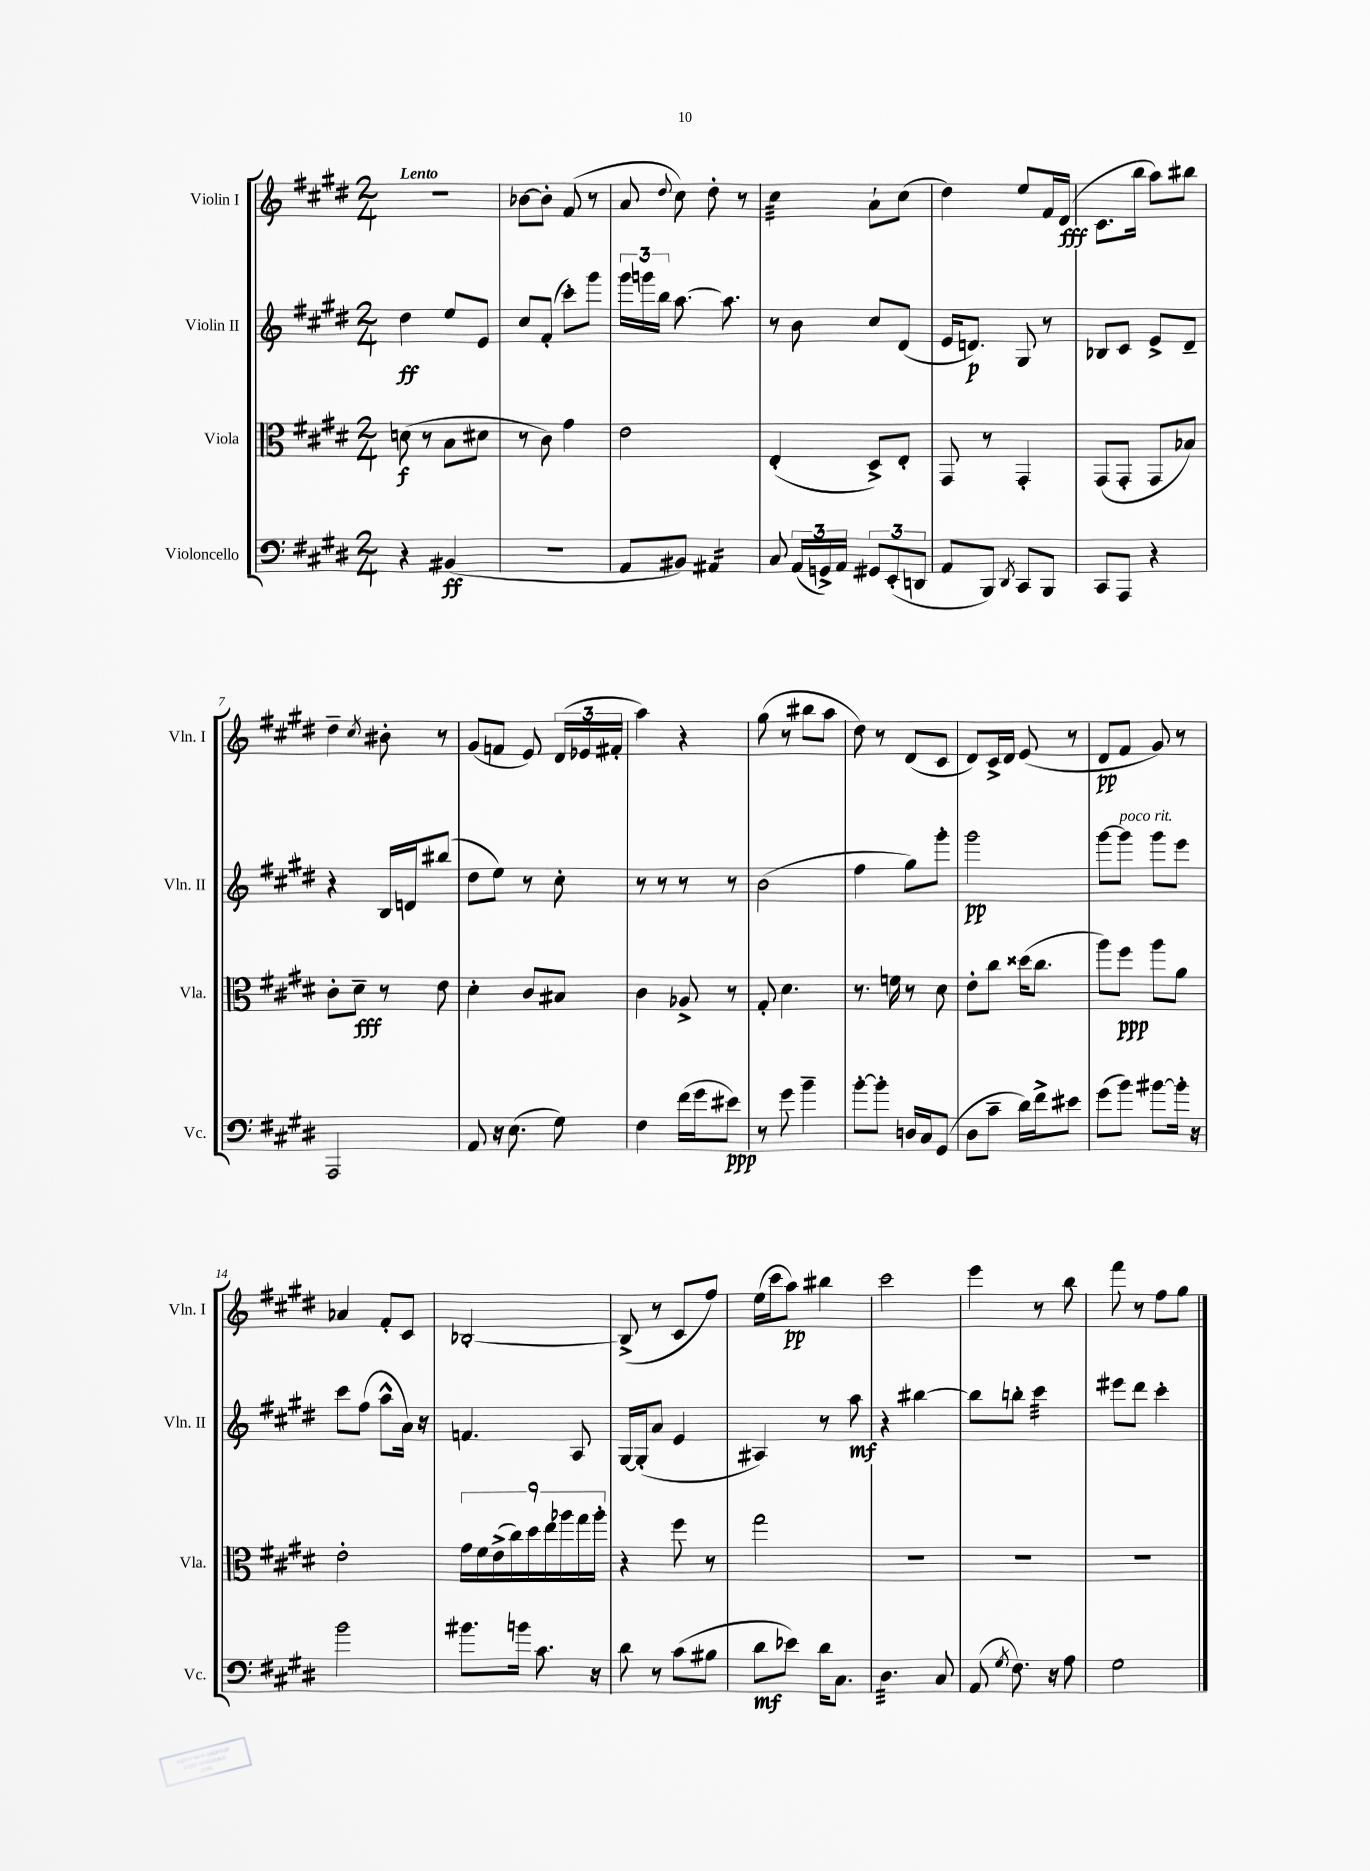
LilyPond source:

<<
\new StaffGroup <<
\new Staff = "s0" \with { instrumentName = "Violin I" shortInstrumentName = "Vln. I" } {
    \clef treble \key e \major \numericTimeSignature \time 2/4 \tempo "Lento"
    \autoBeamOff R2 |
    bes'8[~ bes'8]-. fis'8( r8 |
    a'8 \appoggiatura { dis''8 } cis''8) dis''8-. r8 |
    cis''4:32 a'8[-! cis''8]( |
    dis''4) e''8[ fis'16 dis'16]\fff( |
    cis'8.[ b''16] a''8[) bis''8] |
    dis''4-- \acciaccatura { cis''8 } bis'8-. r8 |
    gis'8[( f'8] e'8) \tuplet 3/2 { dis'16[( ees'16 fis'16]-. } |
    a''4) r4 |
    gis''8( r8 bis''8[ a''8] |
    dis''8) r8 dis'8[( cis'8] |
    dis'8[) cis'16-> dis'16] e'8( r8 |
    dis'8[\pp fis'8] gis'8) r8 |
    aes'4 fis'8[-. cis'8] |
    bes2~-. |
    bes8->( r8 cis'8[ fis''8]) |
    e''16[( cis'''16 a''8]\pp) bis''4 |
    cis'''2 |
    e'''4 r8 b''8 |
    fis'''8 r8 fis''8[ gis''8] \bar "|." |
}
\new Staff = "s1" \with { instrumentName = "Violin II" shortInstrumentName = "Vln. II" } {
    \clef treble \key e \major \numericTimeSignature \time 2/4
    \autoBeamOff dis''4\ff e''8[ e'8] |
    cis''8[ fis'8]-.( cis'''8[-.) gis'''8] |
    \tuplet 3/2 { gis'''16[ g'''16 b''16] } a''8.~ a''8. |
    r8 b'8 cis''8[ dis'8]( |
    e'16[ d'8.]\p) gis8 r8 |
    bes8[ cis'8] e'8[-> dis'8]-- |
    r4 b16[ d'16 bis''8]( |
    dis''8[ e''8]) r8 cis''8-. |
    r8 r8 r8 r8 |
    b'2( |
    fis''4 gis''8[) gis'''8]-. |
    gis'''2\pp |
    gis'''8[~ gis'''8]^\markup { \italic "poco rit." } gis'''8[ e'''8] |
    cis'''8[ fis''8]( a''8[-^ a'16]) r16 |
    f'4. a8 |
    gis16[~ gis16-.( a'8] e'4 |
    ais4) r8 a''8\mf |
    r4 bis''4~ |
    bis''8[ b''8]-. cis'''4:32 |
    eis'''8[ dis'''8] cis'''4-. \bar "|." |
}
\new Staff = "s2" \with { instrumentName = "Viola" shortInstrumentName = "Vla." } {
    \clef alto \key e \major \numericTimeSignature \time 2/4
    \autoBeamOff d'8\f( r8 b8[ dis'8] |
    r8 cis'8) gis'4 |
    e'2 |
    e4-.( dis8[->) e8]-. |
    gis,8 r8 gis,4-. |
    gis,8[( gis,8]-. gis,8[ bes8]) |
    cis'8[-. dis'8]--\fff r8 e'8 |
    dis'4-. cis'8[ bis8] |
    cis'4 aes8-> r8 |
    gis8-. dis'4. |
    r8. f'16 r8 dis'8 |
    e'8[-. cis''8] disis''16[( cis''8.] |
    a''8[) fis''8]\ppp a''8[ a'8] |
    e'2-. |
    \tuplet 9/8 { gis'16[ fis'16 e'16->( cis''16) dis''16 e''16 aes''16 gis''16 aes''16]-. } |
    r4 fis''8 r8 |
    gis''2 |
    R2 |
    R2 |
    R2 \bar "|." |
}
\new Staff = "s3" \with { instrumentName = "Violoncello" shortInstrumentName = "Vc." } {
    \clef bass \key e \major \numericTimeSignature \time 2/4
    \autoBeamOff r4 bis,4\ff( |
    R2 |
    a,8[ bis,8]) ais,4:16 |
    cis8 \tuplet 3/2 { a,16[( g,16->) a,16] } \tuplet 3/2 { gis,8[ e,8-.( d,8] } |
    a,8[ b,,8]) \acciaccatura { dis,8 } cis,8[ b,,8] |
    cis,8[ a,,8] r4 |
    a,,2 |
    a,8 r16 e8.( gis8) |
    fis4 fis'16[( gis'16 eis'8]\ppp) |
    r8 gis'8 b'4-- |
    b'8[~-. b'8]-. d16[ cis16 gis,8]( |
    dis8[ cis'8]-- dis'16[) fis'16-> eis'8] |
    gis'8[( b'8]) bis'8[~ bis'16]-. r16 |
    b'2 |
    bis'8.[ b'16] cis'8. r16 |
    dis'8 r8 cis'8[( bis8] |
    dis'8[\mf ees'8]) dis'16[ cis8.] |
    dis4.:32 cis8 |
    a,8( \acciaccatura { gis8 } fis8.) r16 a8 |
    gis2 \bar "|." |
}
>>
>>
